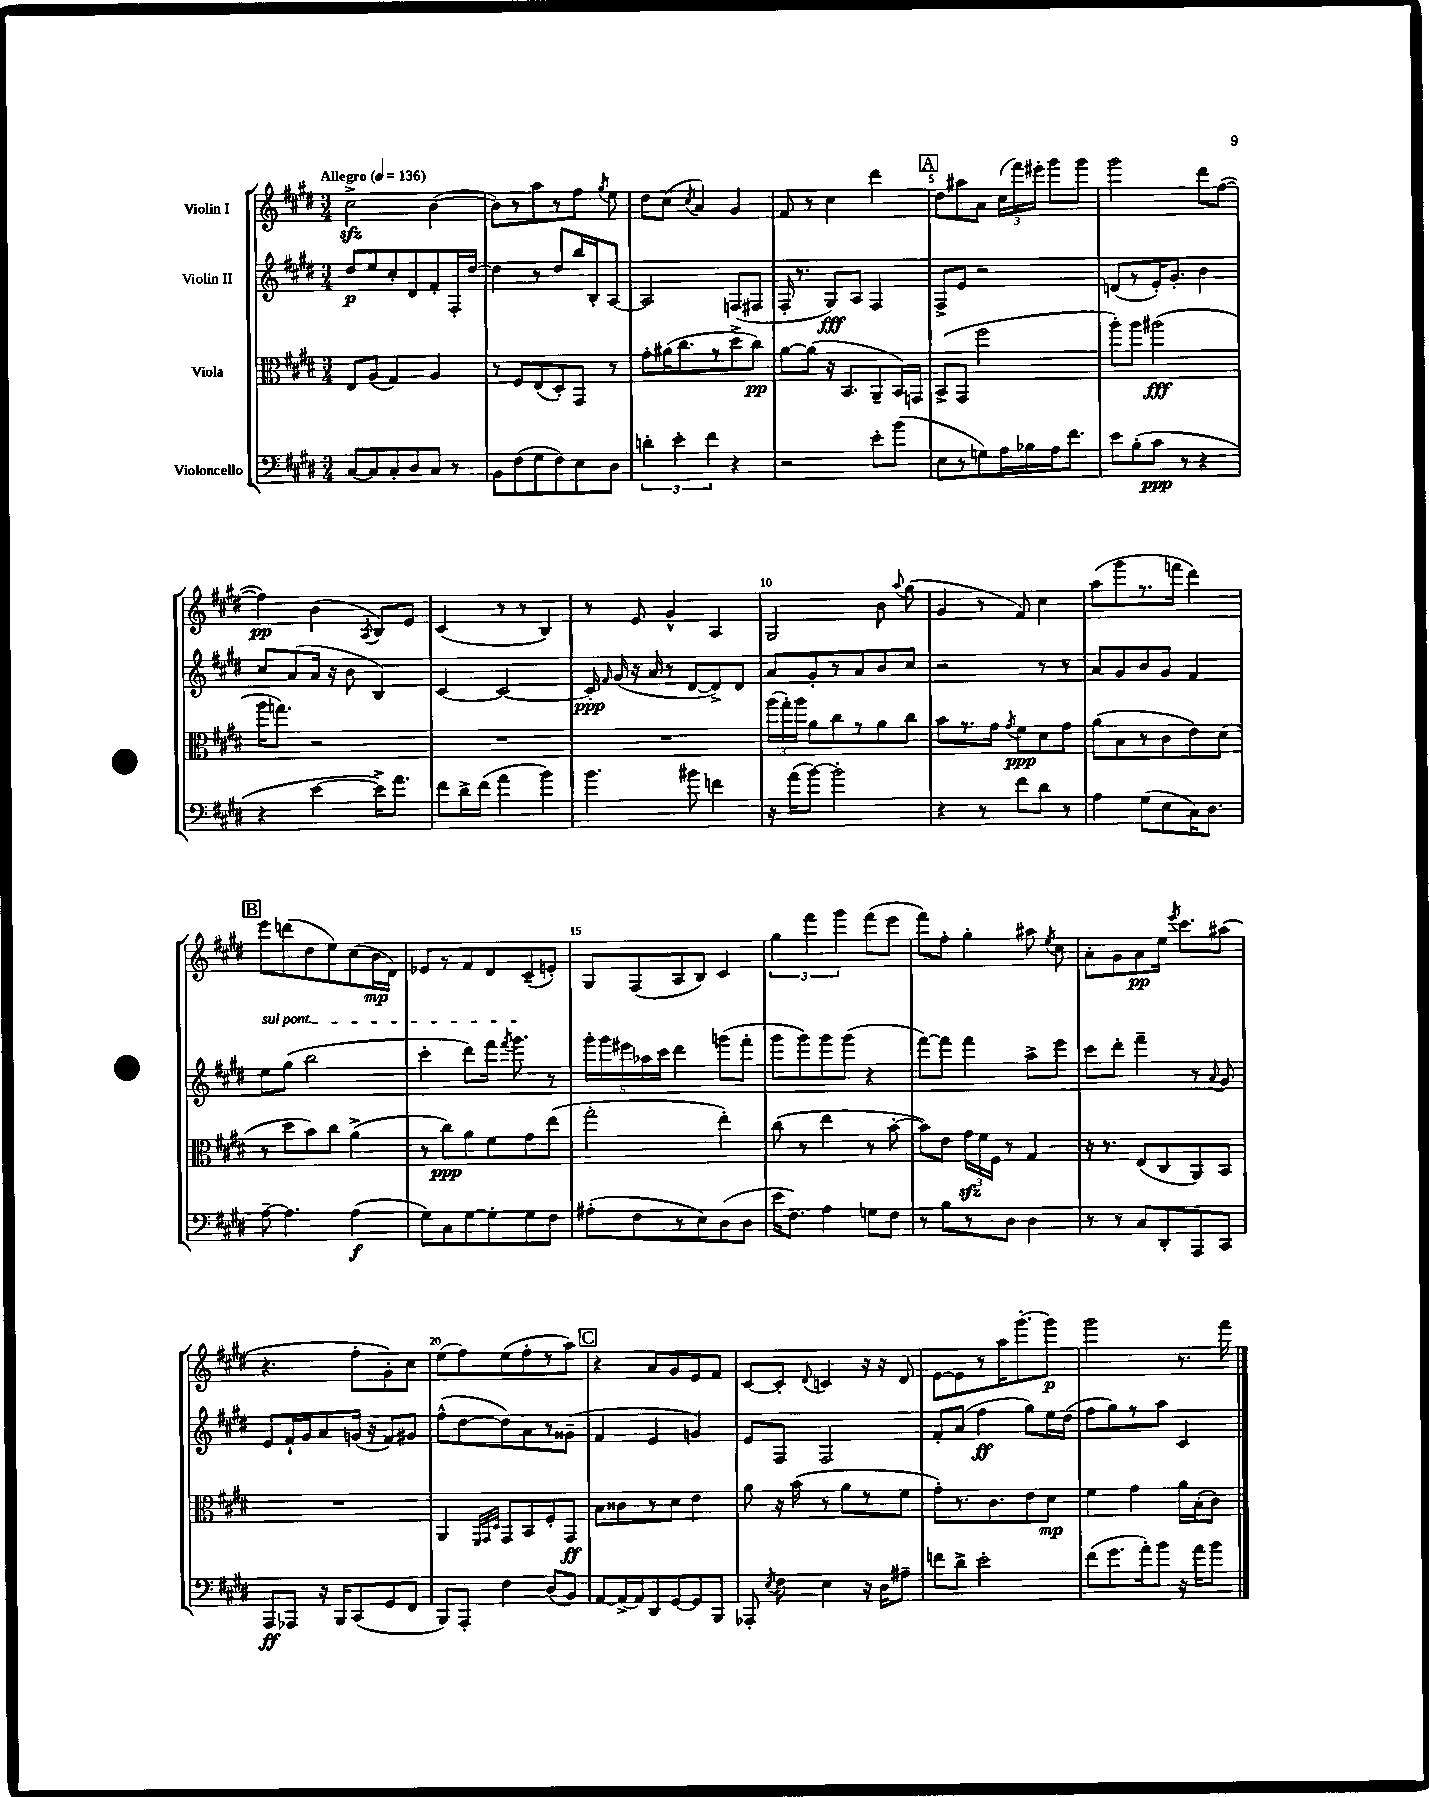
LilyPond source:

<<
\new StaffGroup <<
\new Staff = "s0" \with { instrumentName = "Violin I" } {
    \clef treble \key e \major \numericTimeSignature \time 3/4 \tempo "Allegro" 4 = 136
    \autoBeamOff cis''2->\sfz b'4~( |
    b'8[) r8 a''8 r8 fis''8] \acciaccatura { gis''8 } e''8 |
    dis''8[ cis''8]( \acciaccatura { cis''8 } a'4) gis'4 |
    fis'8 r8 cis''4 dis'''4 |
    \mark \markup { \box "A" } dis''8[ ais''8 a'8] \tuplet 3/2 { cis''16[( fis'''16) eis'''16]-. } gis'''8[ gis'''8] |
    gis'''2 dis'''8[ fis''8]~( |
    fis''4\pp) b'4( \acciaccatura { a8 } b8[) e'8] |
    cis'4( r8 r8 b4) |
    r8 e'8 gis'4-^ a4 |
    gis2 b'8 \appoggiatura { a''8 } gis''8( |
    gis'4 r8 fis'8) cis''4 |
    a''8[( gis'''8 r8. f'''16] dis'''4) |
    \mark \markup { \box "B" } e'''8[ d'''8( dis''8 e''8) cis''8( b'16\mp dis'16]) |
    ees'8[ r8 fis'8 dis'8 cis'8--( e'8]-.) |
    gis8[ fis8( a8 b8]) cis'4 |
    \tuplet 3/2 { gis''4 fis'''4 gis'''4 } fis'''8[( e'''8] |
    fis'''8[) fis''8]-. gis''4-. ais''8 \acciaccatura { e''8 } cis''8 |
    a'8[-. gis'8 a'8\pp e''16] \acciaccatura { e'''8 } cis'''8.[ ais''8]( |
    r4. fis''8[-. gis'8-.) cis''8] |
    e''8[( fis''8) e''8( fis''8-. r8 a''8]) |
    \mark \markup { \box "C" } r4 a'8[ gis'8 e'8 fis'8] |
    cis'8[~ cis'8]-. \appoggiatura { dis'8 } c'4 r16 r16 dis'8 |
    e'8[~ e'8 r8 a''16 gis'''8.~-. gis'''8]\p |
    gis'''2 r8. fis'''16 \bar "|." |
}
\new Staff = "s1" \with { instrumentName = "Violin II" } {
    \clef treble \key e \major \numericTimeSignature \time 3/4
    \autoBeamOff dis''8[\p e''8 cis''8-. dis'8 fis'8-. fis16-. dis''16]~ |
    dis''4 r8 dis''8[ b''16 b16-. a8]~ |
    a2 f8[( fis8] |
    fis16-. r8. gis8[\fff) a8] fis4 |
    \mark \markup { \box "A" } fis8[-> e'8] r2 |
    d'8[( r8 e'16-.) gis'8.]-. b'4 |
    cis''8[ a'8( a'16] r16 b'8 b4) |
    cis'4~ cis'2~ |
    cis'16-.\ppp \grace { fis'16 } gis'16( r16 a'16 r8 dis'8[~ dis'8->) dis'8] |
    a'8[ gis'8-. r8 a'8 b'8 cis''8] |
    r2 r8 r8 |
    a'8[ gis'8 b'8 gis'8] fis'4 |
    \mark \markup { \box "B" } \once \override TextSpanner.bound-details.left.text = \markup { \italic "sul pont." } e''8[\startTextSpan gis''8]( b''2 |
    cis'''4-. dis'''8[) fis'''16] \acciaccatura { fis'''8 } gis'''8.\stopTextSpan r8 |
    \tuplet 5/4 { gis'''16[-. gis'''16 eis'''16 aes''16 cis'''16] } dis'''4 g'''8[( fis'''8]-. |
    gis'''8[ gis'''8) gis'''8 gis'''8]( r4 |
    fis'''8[~) fis'''8] fis'''4 a''8[-> e'''8] |
    cis'''8[ dis'''8]-. fis'''4-- r8 \appoggiatura { a'8 } gis'8 |
    e'8[ fis'16-! gis'16 a'8 g'16]( r16 fis'8[) gis'8] |
    fis''8[-^( dis''8~ dis''8) a'8 r8 gisis'8]--( |
    \mark \markup { \box "C" } fis'4 e'4 g'4) |
    e'8[ fis8] fis2 |
    fis'8[-. a'8]( fis''4\ff gis''8[) e''16 dis''16]( |
    fis''8[ gis''8) r8 a''8] cis'4 \bar "|." |
}
\new Staff = "s2" \with { instrumentName = "Viola" } {
    \clef alto \key e \major \numericTimeSignature \time 3/4
    \autoBeamOff e8[ a8]( gis4) a4 |
    r8 fis8[ e8( dis8-.) gis,8] r8 |
    gis'8[-. ais'16( cis''8. r8 dis''8-> cis''8]\pp) |
    a'8[~ a'8]( r16 b,8.[ a,8-- b,16) g,16] |
    \mark \markup { \box "A" } b,8[->( gis,8] fis''2 |
    a''8[-.) a''8] ais''2\fff( |
    a''16[ g''8.]) r2 |
    R2. |
    R2. |
    \tuplet 3/2 { a''16[( gis''16-.) a''16] } a'8[ cis''8 r8 a'8 cis''8] |
    b'8[ r8. gis'16] \acciaccatura { gis'8 } fis'8[\ppp dis'8 gis'8] |
    a'8[( b8 r8 cis'8 e'8) dis'8]( |
    \mark \markup { \box "B" } r8 dis''8[ b'8) cis''8] a'4->( |
    r8 cis''8[\ppp) a'8 fis'8 gis'8 e''8]( |
    gis''2-. e''4-.) |
    cis''8( r8 e''4 r8 b'8~-. |
    b'8[) e'8] \tuplet 3/2 { gis'16[\sfz fis'16 fis16] } r8 gis4 |
    r16 r8. e8[( cis8 a,8) b,8] |
    R2. |
    a,4 \grace { fis,32[ gis,32 dis32] } gis,8[ b,8 fis8-. gis,8]\ff |
    \mark \markup { \box "C" } b8[ cisis'8 r8 dis'8] e'4 |
    a'8 r16 b'16( r8 a'8[ r8 fis'8] |
    gis'8[-.) r8. cis'8. e'8 dis'8]\mp |
    fis'4 gis'4 a'16[ b16-.( cis'8]) \bar "|." |
}
\new Staff = "s3" \with { instrumentName = "Violoncello" } {
    \clef bass \key e \major \numericTimeSignature \time 3/4
    \autoBeamOff cis8[~ cis8 cis8-. dis8 cis8] r8 |
    b,8[ fis8( gis8 fis8) e8 dis8] |
    \tuplet 3/2 { d'4-. e'4-. fis'4 } r4 |
    r2 e'8[-. b'8]( |
    \mark \markup { \box "A" } e8[ r8 g8) a16 bes16 a16 fis'8.] |
    e'8[ b8-.( cis'8]\ppp r8 r4 |
    r4 e'4~ e'16[->) a'8.] |
    fis'8[ dis'16-> fis'16]( a'4 b'4) |
    b'4. bis'8 f'4 |
    r16 a'16[( b'8]~) b'2-. |
    r4 r8 fis'8[ dis'8] r8 |
    a4 gis8[( e8 cis16) dis8.] |
    \mark \markup { \box "B" } a8~-- a4. a4\f( |
    gis8[) cis8 gis8~ gis8-. gis8 fis8] |
    ais8[-.( fis8 r8 e8) dis8( dis8] |
    e'16[ fis8.]) a4 g8[ fis8] |
    r8 b8[ r8 dis8] dis4 |
    r8 r8 cis8[ dis,8-. a,,8 cis,8] |
    a,,8[\ff aes,,8] r16 b,,16[ cis,8( gis,8 fis,8] |
    b,,8[) a,,8]-. fis4 dis8[( b,8]) |
    \mark \markup { \box "C" } a,8[~ a,16~-> a,16 dis,8 gis,8~ gis,8 b,,8] |
    aes,,8-. \acciaccatura { e8 } fis8 e4 r16 dis16[ ais8]-- |
    f'8[ dis'8]-> e'2-. |
    fis'8[( gis'8. a'16-.) b'8] r16 a'16[ b'8] \bar "|." |
}
>>
>>
\layout { \context { \Score \override BarNumber.break-visibility = ##(#f #t #t) barNumberVisibility = #(every-nth-bar-number-visible 5) } }
